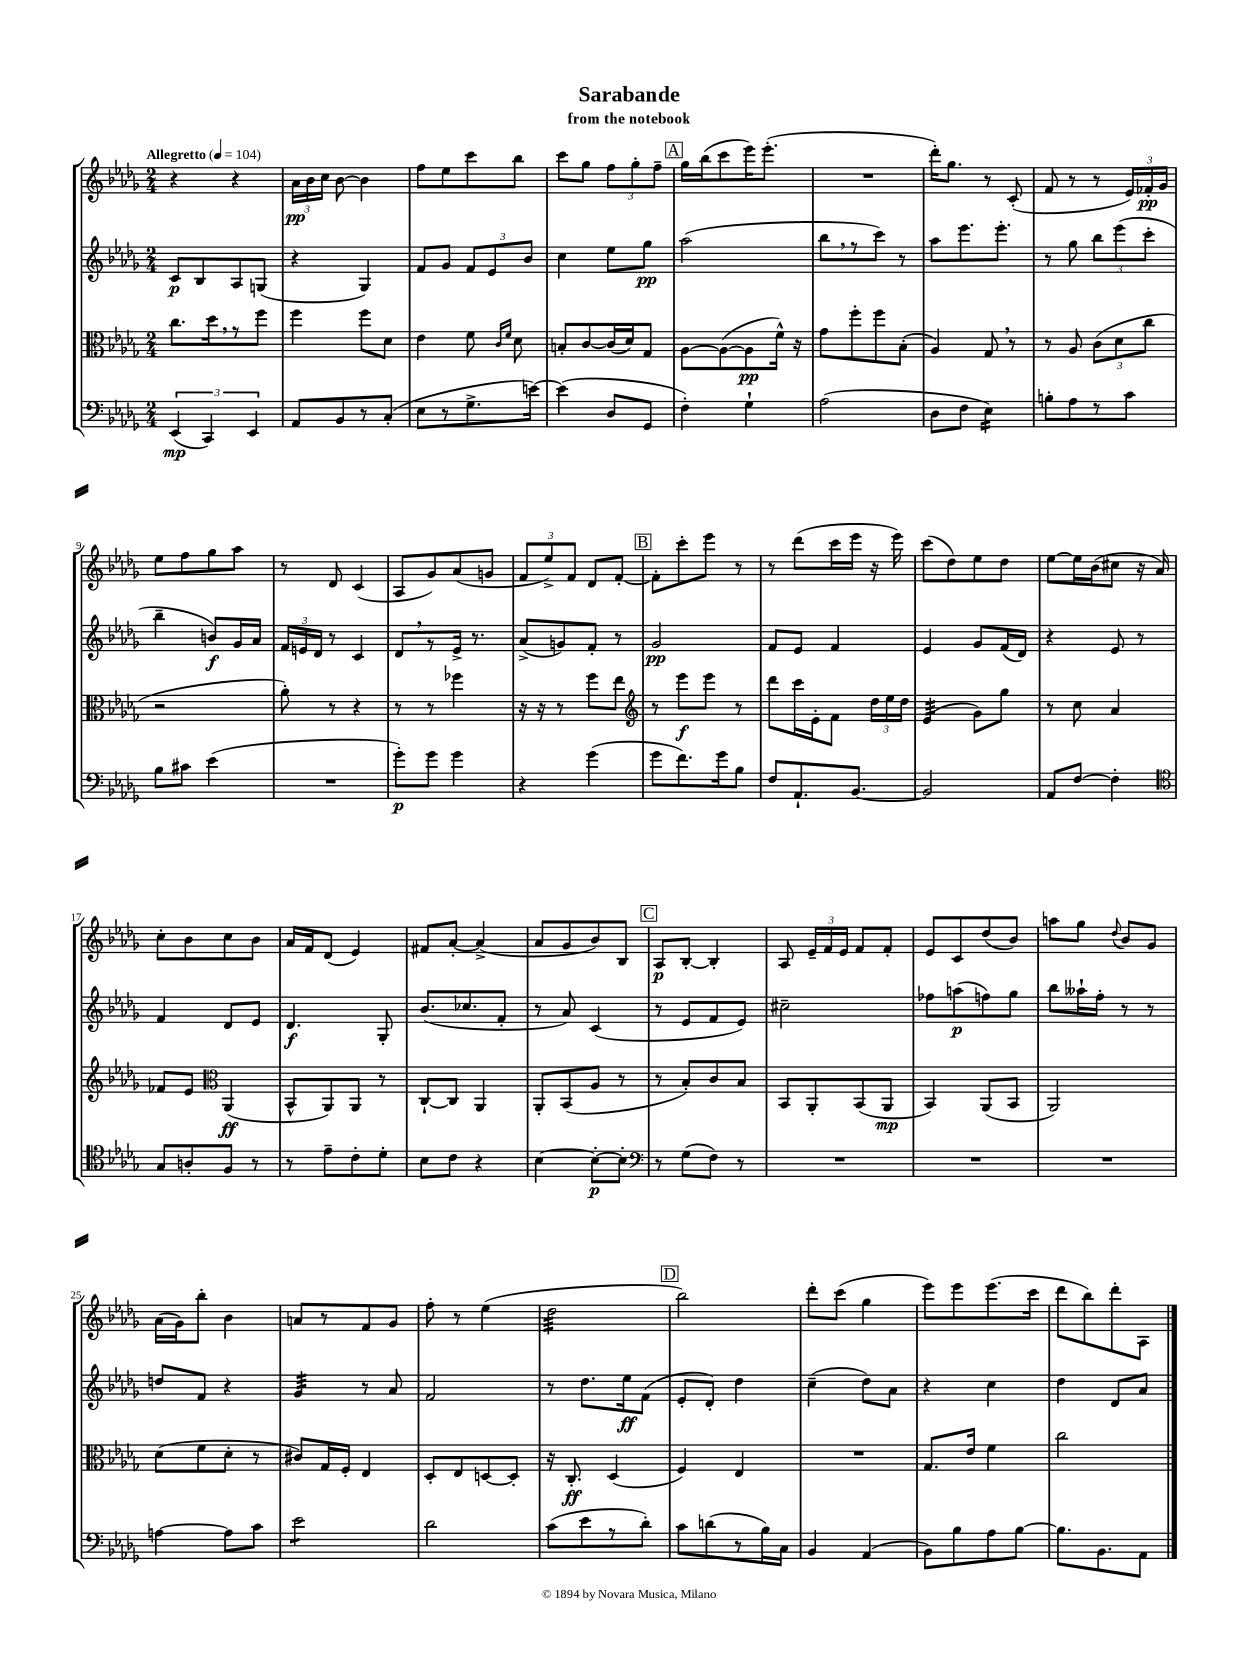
\header { title = "Sarabande" subtitle = "from the notebook" }
<<
\new StaffGroup <<
\new Staff = "s0" {
    \clef treble \key des \major \numericTimeSignature \time 2/4 \tempo "Allegretto" 4 = 104
    \autoBeamOff r4 r4 |
    \tuplet 3/2 { aes'16[\pp bes'16 c''16] } bes'8~ bes'4 |
    f''8[ ees''8 c'''8 bes''8] |
    c'''8[ ges''8] \tuplet 3/2 { f''8[ ges''8-. f''8]-- } |
    \mark \markup { \box "A" } ges''16[ bes''16( c'''8 ees'''16) ees'''8.]-.( |
    R2 |
    des'''16[-.) ges''8.] r8 c'8-.( |
    f'8 r8 r8 \tuplet 3/2 { ees'16[) fes'16-.\pp ges'16] } |
    ees''8[ f''8 ges''8 aes''8] |
    r8 des'8 c'4( |
    aes8[ ges'8) aes'8( g'8] |
    \tuplet 3/2 { f'8[ ees''8->) f'8] } des'8[ f'8]~-. |
    \mark \markup { \box "B" } f'8[-. c'''8-. ees'''8] r8 |
    r8 des'''8[( c'''16 ees'''16] r16 ees'''16) |
    c'''8[( des''8) ees''8 des''8] |
    ees''8[~ ees''16 bes'16( cis''8] r16 aes'16) |
    c''8[-. bes'8 c''8 bes'8] |
    aes'16[ f'16 des'8]( ees'4) |
    fis'8[ aes'8]~-. aes'4->( |
    aes'8[ ges'8 bes'8) bes8] |
    \mark \markup { \box "C" } aes8[\p bes8]~-. bes4-. |
    aes8 \tuplet 3/2 { ees'16[-- f'16 ees'16] } f'8[ f'8]-. |
    ees'8[ c'8 des''8( bes'8]) |
    a''8[ ges''8] \appoggiatura { des''8 } bes'8[ ges'8] |
    aes'16[( ges'16) bes''8]-. bes'4 |
    a'8[ r8 f'8 ges'8] |
    f''8-. r8 ees''4( |
    des''2:32 |
    \mark \markup { \box "D" } bes''2) |
    des'''8[-. c'''8]( ges''4 |
    ees'''8[) ees'''8 ees'''8.( c'''16] |
    des'''8[ bes''8) des'''8-. aes8] \bar "|." |
}
\new Staff = "s1" {
    \clef treble \key des \major \numericTimeSignature \time 2/4
    \autoBeamOff c'8[\p bes8 aes8 g8]( |
    r4 ges4) |
    f'8[ ges'8] \tuplet 3/2 { f'8[ ees'8 bes'8] } |
    c''4 ees''8[ ges''8]\pp |
    \mark \markup { \box "A" } aes''2( |
    bes''8[ \breathe r8 c'''8]) r8 |
    aes''8[ ees'''8. ees'''8.]-. |
    r8 ges''8 \tuplet 3/2 { bes''8[ ees'''8( c'''8]-. } |
    bes''4-- b'8[\f) ges'16 aes'16] |
    \tuplet 3/2 { f'16[ e'16 des'16] } r8 c'4 |
    des'8[ \breathe r8 ees'16]-> r8. |
    aes'8[->( g'8) f'8]-. r8 |
    \mark \markup { \box "B" } ges'2\pp |
    f'8[ ees'8] f'4 |
    ees'4 ges'8[ f'16( des'16]) |
    r4 ees'8 r8 |
    f'4 des'8[ ees'8] |
    des'4.\f ges8-. |
    bes'8.[( ces''8. f'8]-. |
    r8 aes'8) c'4( |
    \mark \markup { \box "C" } r8 ees'8[ f'8 ees'8]) |
    cis''2-- |
    fes''8[ a''8\p( f''8) ges''8] |
    bes''8[ aeses''16-! f''16]-. r8 r8 |
    d''8[ f'8] r4 |
    ges'4:32 r8 aes'8 |
    f'2 |
    r8 des''8.[ ees''16\ff f'8]( |
    \mark \markup { \box "D" } ees'8[-. des'8]-.) des''4 |
    c''4--( des''8[) aes'8] |
    r4 c''4 |
    des''4 des'8[ aes'8] \bar "|." |
}
\new Staff = "s2" {
    \clef alto \key des \major \numericTimeSignature \time 2/4
    \autoBeamOff c''8.[ des''16 \breathe r8 f''8] |
    f''4 f''8[ des'8] |
    ees'4 f'8 \grace { c'16[ f'16] } des'8 |
    b8[-. c'8~ c'16( des'16) ges8] |
    \mark \markup { \box "A" } aes8[~ aes8~( aes8\pp f'16]-^) r16 |
    ges'8[ f''8-. f''8 bes8]-.( |
    aes4) ges8 \breathe r8 |
    r8 aes8 \tuplet 3/2 { c'8[( des'8 c''8] } |
    r2 |
    aes'8-.) r8 r4 |
    r8 r8 fes''4 |
    r16 r16 r8 f''8[ ees''8] |
    \mark \markup { \box "B" } \clef treble r8 ees'''8[\f ees'''8] r8 |
    des'''8[ c'''16 ees'16-. f'8] \tuplet 3/2 { des''16[ ees''16 des''16] } |
    ees'4:32( ges'8[) ges''8] |
    r8 c''8 aes'4 |
    fes'8[ ees'8] \clef alto aes,4\ff( |
    bes,8[-^ aes,8) aes,8] r8 |
    c8[~-! c8] aes,4 |
    aes,8[-. bes,8( aes8] r8 |
    \mark \markup { \box "C" } r8 bes8[-.) c'8 bes8] |
    bes,8[ aes,8-. bes,8( aes,8]\mp |
    bes,4) aes,8[( bes,8] |
    aes,2) |
    des'8[( f'8 des'8]-. r8 |
    cis'8[) ges16 f16]-. ees4 |
    des8[-. ees8 d8~ d8]-. |
    r16 c8.-.\ff des4( |
    \mark \markup { \box "D" } f4) ees4 |
    R2 |
    ges8.[ ees'16] f'4 |
    c''2 \bar "|." |
}
\new Staff = "s3" {
    \clef bass \key des \major \numericTimeSignature \time 2/4
    \autoBeamOff \tuplet 3/2 { ees,4\mp( c,4) ees,4 } |
    aes,8[ bes,8 r8 c8]-.( |
    ees8[ r8 ges8.-> e'16]~) |
    e'4( des8[ ges,8] |
    \mark \markup { \box "A" } f4-.) ges4-! |
    aes2( |
    des8[ f8] ees4:16) |
    b8[-. aes8 r8 c'8] |
    bes8[ cis'8] ees'4( |
    R2 |
    ges'8[-.\p) ges'8] ges'4 |
    r4 ges'4( |
    \mark \markup { \box "B" } ges'8[ f'8.) ges'16 bes8] |
    f8[ aes,8.-! bes,8.]~ |
    bes,2 |
    aes,8[ f8]~ f4-. |
    \clef tenor ges8[ a8-. f8] r8 |
    r8 ees'8[-- c'8-. des'8]-. |
    bes8[ c'8] r4 |
    bes4~ bes8[~-.\p bes8]-. |
    \mark \markup { \box "C" } \clef bass r8 ges8[( f8]) r8 |
    R2 |
    R2 |
    R2 |
    a4~ a8[ c'8] |
    ees'2:8 |
    des'2 |
    c'8[( ees'8 r8 des'8]-.) |
    \mark \markup { \box "D" } c'8[ d'8( r8 bes16) c16] |
    bes,4 aes,4( |
    bes,8[) bes8 aes8 bes8]~ |
    bes8.[ bes,8. aes,8] \bar "|." |
}
>>
>>
